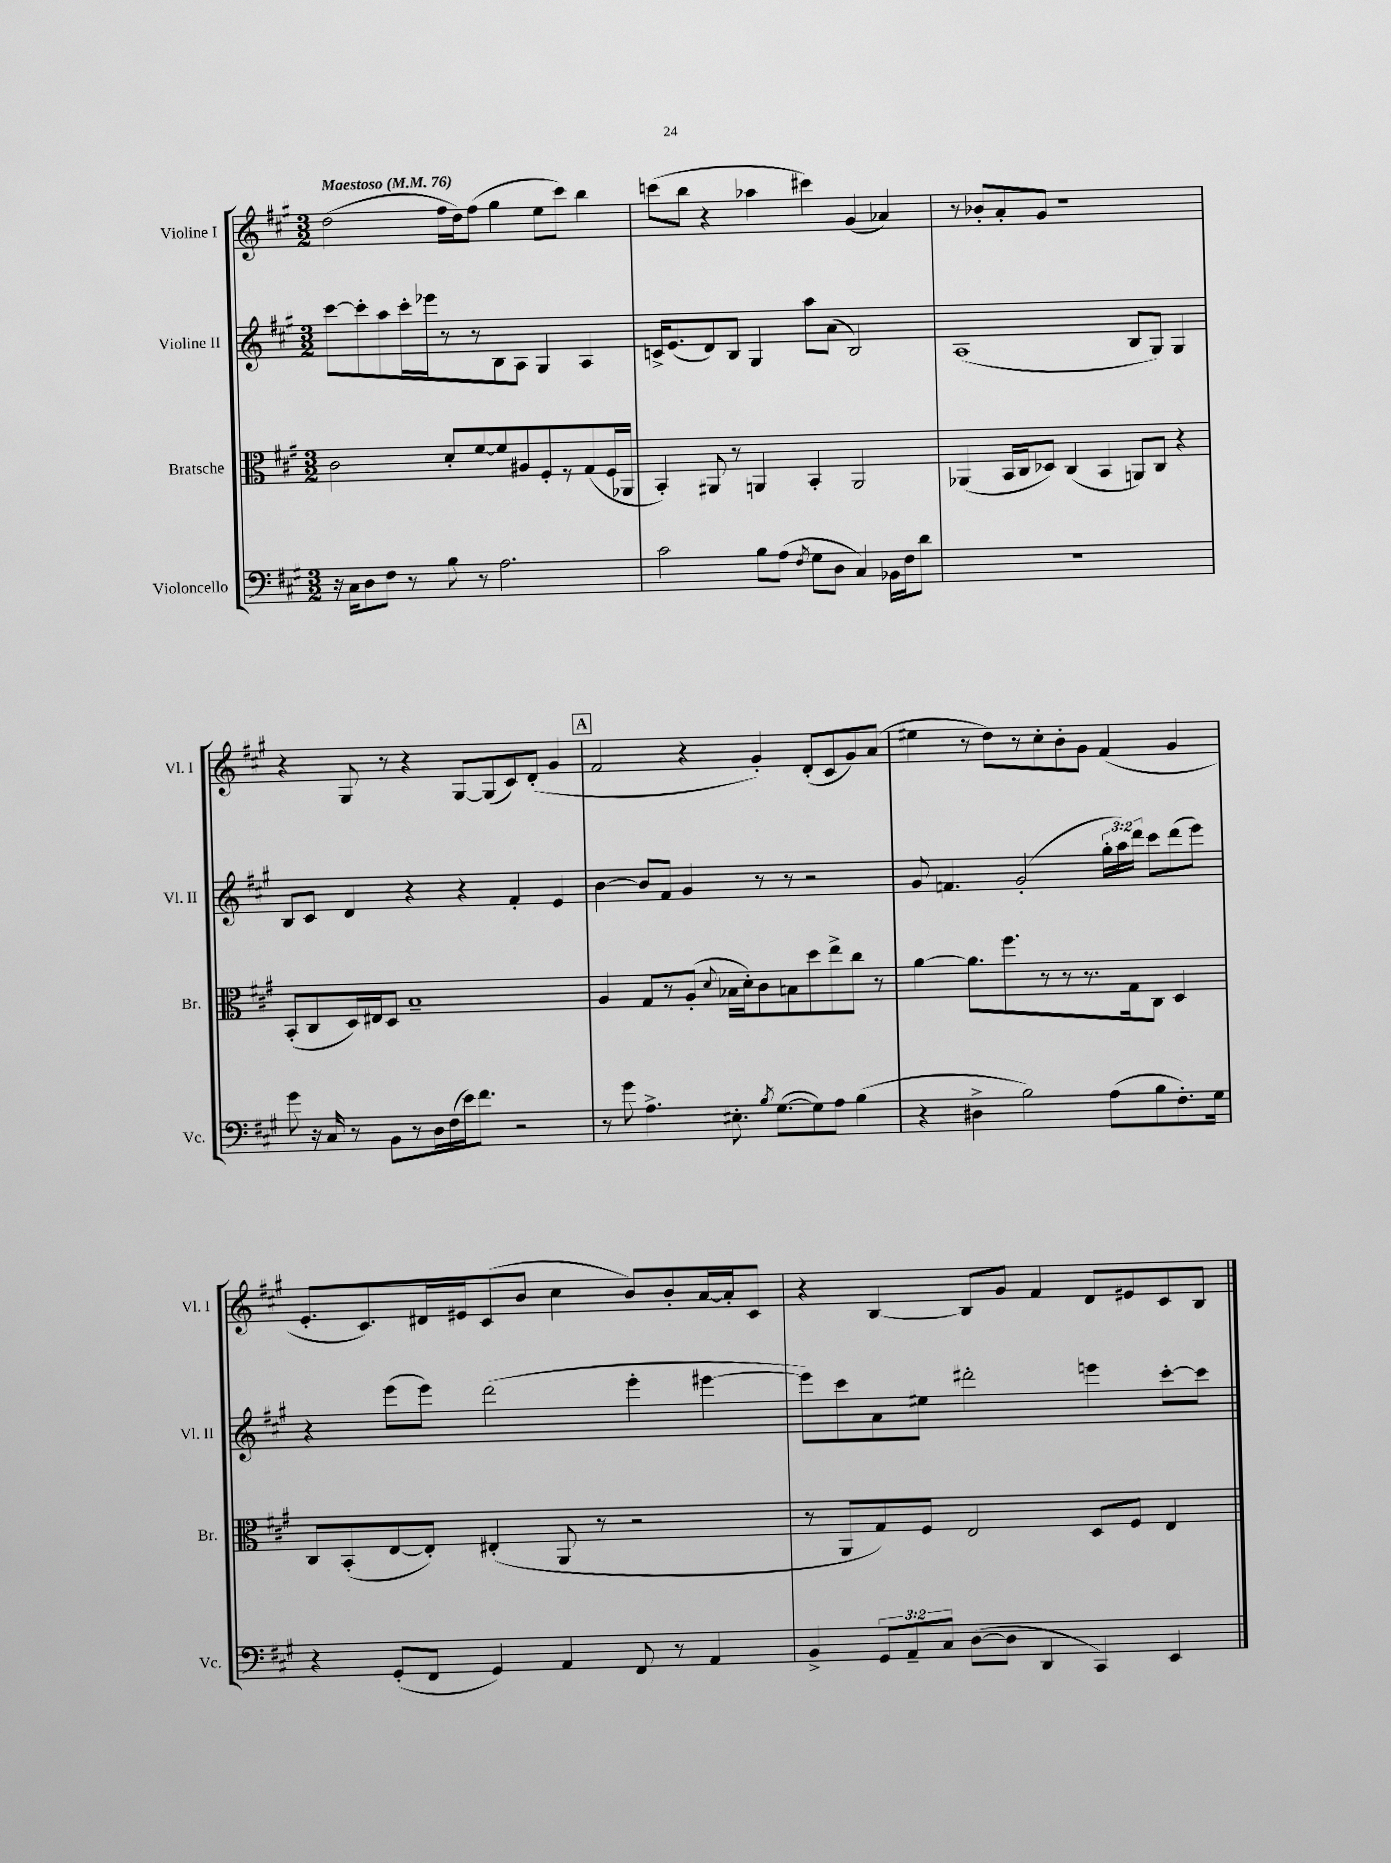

**kern	**kern	**kern	**kern
*staff4	*staff3	*staff2	*staff1
*clefF4	*clefC3	*clefG2	*clefG2
*k[f#c#g#]	*k[f#c#g#]	*k[f#c#g#]	*k[f#c#g#]
*M3/2	*M3/2	*M3/2	*M3/2
*MM76	*MM76	*MM76	*MM76
16r	2c#\	[8ccc#\L	(2dd\
16C#\LK	.	.	.
8D\	.	8ccc#'\]	.
8F#\J	.	8aa\	.
8r	.	16ccc#'\L	.
.	.	16eee-\J	.
8B\	8d'/L	8r	16ff#\LL
.	.	.	16dd\J)
8r	[8f#/	8r	(8ff#\J
2.A\	8f#/]	8B\	4gg#\
.	8A#/	8A\J	.
.	8F#'/	4G#/	8ee\L
.	8r	.	8ccc#\J)
.	(8G#/	4A/	4bb\
.	16F#/L	.	.
.	16AA-/JJ	.	.
=	=	=	=
2c#\	4BB'/)	16c^/LK	(8ccc\L
.	.	(8.e/	.
.	.	.	8bb\J
.	8AA#/	8d/)	4r
.	8r	8B/J	.
8B\L	4AA/	4G#/	4aa-\
(8A\J	.	.	.
8qF#/	.	.	.
8G#\L	4BB'/	8aa\L	4ccc#\)
8D\J	.	(8a\J	.
4C#/)	2AA/	2B/)	(4g#/
16BB-\LL	.	.	4a-/)
16F#\J	.	.	.
8d\J	.	.	.
=	=	=	=
1.r	(4AA-/	(1A	8r
.	.	.	8b-'/L
.	16BB/LL	.	8a'/
.	16C#/J	.	.
.	8D-/J)	.	8g#/J
.	(4C#/	.	1r
.	4BB/	.	.
.	8AA/L)	8B/L	.
.	8C#/J	8G#/J)	.
.	4r	4G#/	.
=	=	=	=
8g#\	(8BB'/L	8B/L	4r
16r	8C#/	8c#/J	.
16C#/	.	.	.
8r	16D/L)	4d/	8G#/
.	16E#/J	.	.
8BB\L	8D/J	.	8r
8r	1B~	4r	4r
16D\L	.	.	.
(16F#\	.	.	.
16e\J)	.	4r	[8G#/L
8.f#\J	.	.	.
.	.	.	(8G#/]
2r	.	4f#'/	8c#/)
.	.	.	(8d'/J
.	.	4e/	4g#/
=	=	=	=
8r	4A/	[4b\	2f#/
8g#\	.	.	.
4.A^\	8G#/L	8b/]L	.
.	8r	8f#/J	.
.	(8A'/J	4g#/	4r
.	8qqd/	.	.
8.E#'\	16B-\LL	.	.
.	16d'\J)	.	.
.	8c#\	8r	4g#'/)
8qB/	.	.	.
([8.G#\L	.	.	.
.	8B\	8r	.
8G#\])	8dd\	2r	(8d'/L
8A\J	8ee^\	.	8c#/
(4B\	8cc#\J	.	8g#/)
.	8r	.	(8a/J
=	=	=	=
4r	[4a\	8g#/	4ee#\
.	.	4.f/	.
4D#^\	8.a\]L	.	8r
.	.	.	8dd\L)
.	8.ff#\	.	.
2B\)	.	(2g#'/	8r
.	8r	.	8cc#'\
.	8r	.	8b'\
.	8.r	.	8g#\J
(8A\L	.	24gg#'\LL	(4f#/
.	.	24aa\)	.
.	16G#\k	.	.
.	.	24ddd\JJ	.
8B\	8C#\J	8ccc#\L	.
8.F#'\)	4D/	(8ddd\	4g#/
.	.	8eee\J)	.
16G#\Jk	.	.	.
=	=	=	=
4r	8C#/L	4r	8.e'/L
.	(8BB'/	.	.
.	.	.	8.c#/)
(8GG#'/L	[8E/	(8eee\L	.
8FF#/J	8E'/]J)	8eee\J)	16d#/L
.	.	.	16e#/J
4GG#/)	(4E#'/	(2ddd\	(8c#/
.	.	.	8b/J
4AA/	8AA/	.	4cc#\
.	8r	.	.
8FF#/	2r	4eee'\	8b/L)
8r	.	.	8b'/
4AA/	.	[4eee#\	[16a/L
.	.	.	16a'/]J
.	.	.	8c#/J
=	=	=	=
4BB^/	8r	8eee#\]L)	4r
.	8AA/L	8ccc#\	.
12GG#/L	8G#/)	8a\	[4B/
12AA~/	.	.	.
.	8F#/J	8ee#\J	.
12C#/J	.	.	.
([8D\L	2E/	2ddd#'\	8B/]L
8D\]J	.	.	8g#/J
4DD/	.	.	4f#/
4CC#/)	8D/L	4eee\	8d/L
.	8F#/J	.	8e#/
4EE/	4E/	[8ccc#'\L	8c#/
.	.	8ccc#\]J	8B/J
==	==	==	==
*-	*-	*-	*-
